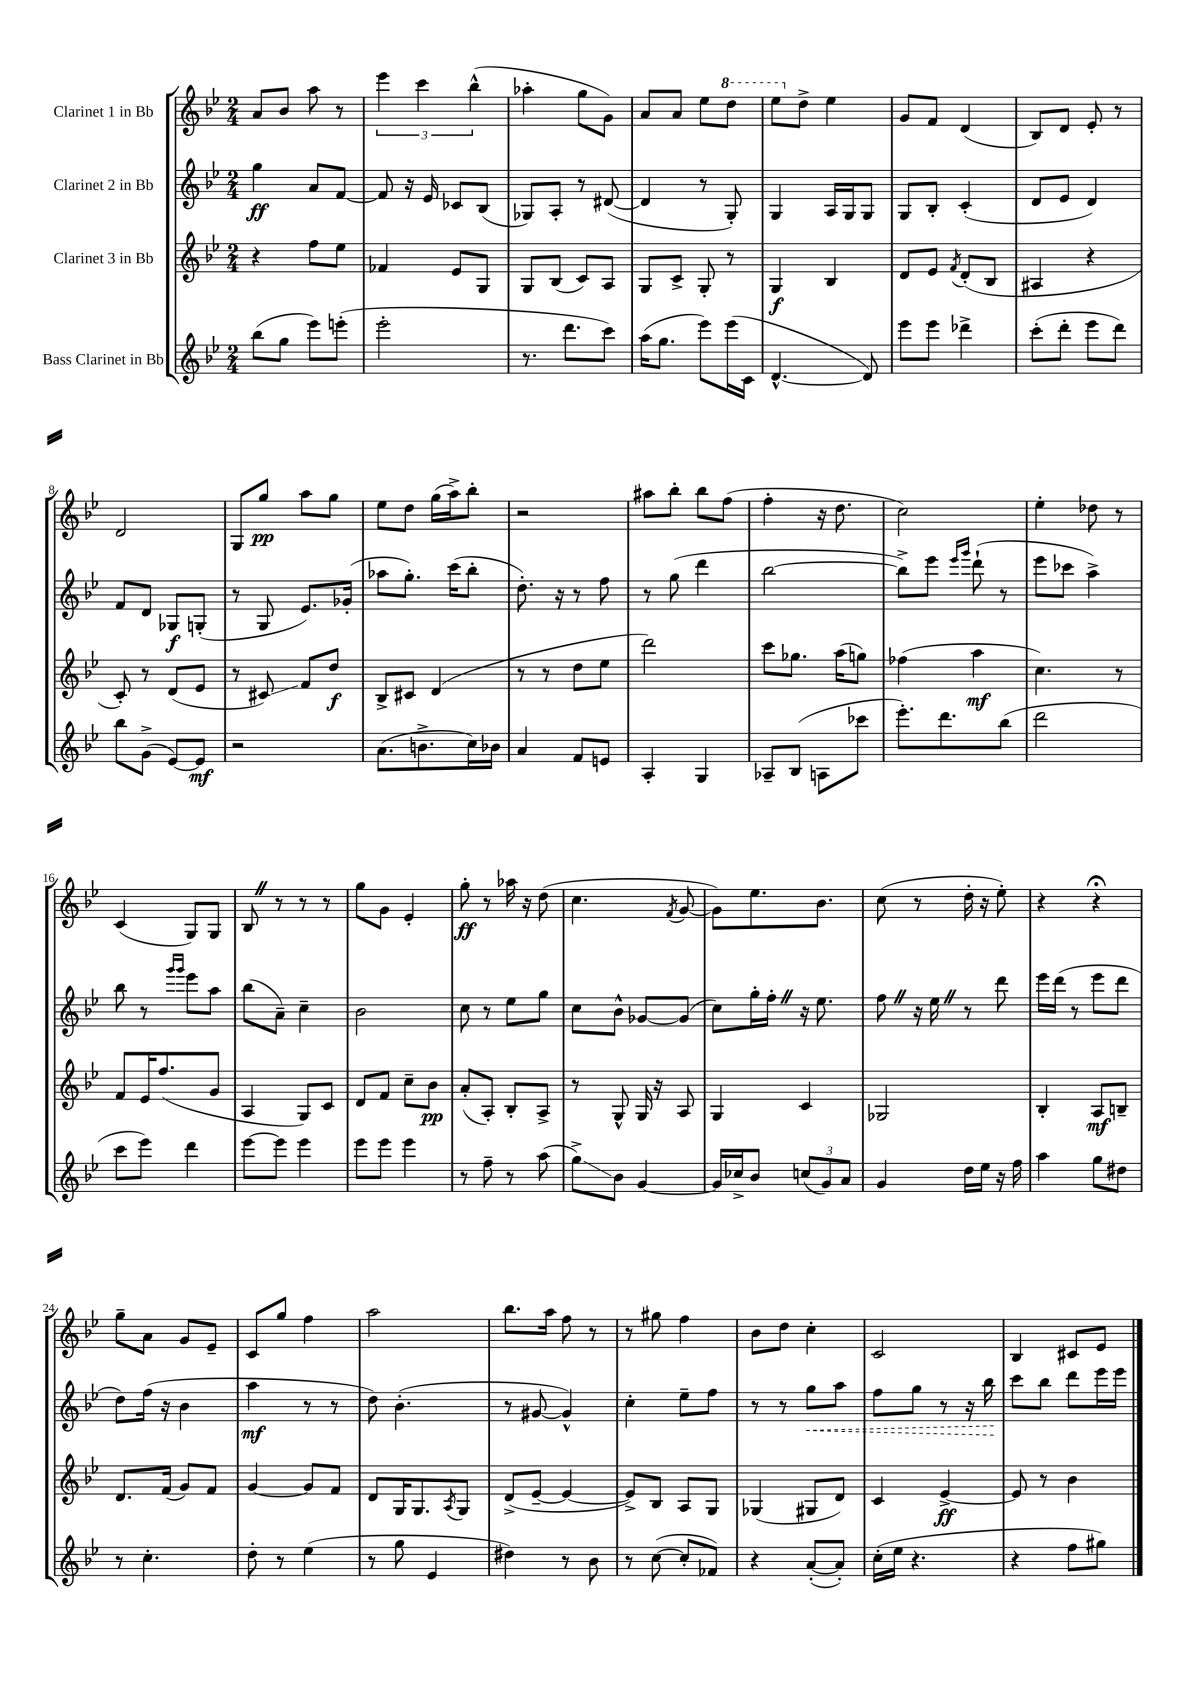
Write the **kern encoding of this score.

**kern	**kern	**kern	**kern
*staff4	*staff3	*staff2	*staff1
*clefG2	*clefG2	*clefG2	*clefG2
*k[b-e-]	*k[b-e-]	*k[b-e-]	*k[b-e-]
*M2/4	*M2/4	*M2/4	*M2/4
(8bb-	4r	4gg	8a
8gg	.	.	8b-
8eee-)	8ff	8a	8aa
(8eee'	8ee-	[8f	8r
=	=	=	=
2eee-'	4f-	8f]	6eee-
.	.	16r	.
.	.	.	6ccc
.	.	16e-	.
.	8e-	8c-	.
.	.	.	(6bb-^^
.	8G	(8B-	.
=	=	=	=
8.r	8G	8G-)	4aa-'
.	(8B-	8A'	.
8.ddd	.	.	.
.	8c)	8r	8gg
8ccc)	8A	([8d#	8g)
=	=	=	=
(16aa	8G	4d#]	8a
8.gg	.	.	.
.	8c^	.	8a
8eee-)	8G'	8r	8ee-
(16eee-	8r	8G')	8ddd
16c	.	.	.
=	=	=	=
[4.d^^	4G	4G	8eee-
.	.	.	8dd^
.	4B-	16A	4ee-
.	.	16G	.
8d])	.	8G	.
=	=	=	=
8eee-	8d	8G	8g
8eee-	8e-	8B-'	8f
.	8qf	.	.
4ddd-^	(8d'	(4c'	(4d
.	8B-	.	.
=	=	=	=
(8ccc'	4A#	8d	8B-)
8ddd'	.	8e-	8d
8eee-	4r	4d)	8e-'
8ddd)	.	.	8r
=	=	=	=
8bb-	8c')	8f	2d
(8g^	8r	8d	.
[8e-)	(8d	8G-	.
8e-]	8e-	(8G'	.
=	=	=	=
2r	8r	8r	8G
.	8c#)	8G	8gg
.	8f	8.e-)	8aa
.	8dd	.	8gg
.	.	(16g-'	.
=	=	=	=
(8.a	8B-^	8aa-	8ee-
.	8c#	8.gg')	8dd
8.b^	.	.	.
.	(4d	.	(16gg
.	.	(16ccc	16aa^)
16cc)	.	8bb-'	8bb-'
16b-	.	.	.
=	=	=	=
4a	8r	8.dd')	2r
.	8r	.	.
.	.	16r	.
8f	8dd	8r	.
8e	8ee-	8ff	.
=	=	=	=
4A'	2ddd)	8r	8aa#
.	.	(8gg	8bb-'
4G	.	4ddd	8bb-
.	.	.	(8ff
=	=	=	=
8A-~	8ccc	[2bb-	4ff'
(8B-	8.gg-	.	.
8A	.	.	16r
.	(16aa	.	8.dd
8ccc-	8gg)	.	.
=	=	=	=
8.eee-')	(4ff-	8bb-^])	2cc)
.	.	8eee-	.
8.ddd	.	.	.
.	.	16qqeee-	.
.	.	16qqggg	.
.	4aa	(8ddd`	.
(8bb-	.	8r	.
=	=	=	=
2ddd	4.cc)	8eee-	4ee-'
.	.	8ccc-	.
.	.	4aa^)	8dd-
.	8r	.	8r
=	=	=	=
8ccc	8f	8bb-	(4c
8eee-)	16e-	8r	.
.	(8.ff	.	.
.	.	16qqggg	.
.	.	16qqggg	.
4ddd	.	8eee-	8G)
.	8g	8aa	8G
=	=	=	=
[8eee-	4A	(8bb-	8B-
8eee-]	.	8a~)	8r
4eee-	8G)	4cc~	8r
.	8c	.	8r
=	=	=	=
8eee-	8d	2b-	8gg
8eee-	8f	.	8g
4eee-	8cc~	.	4e-'
.	8b-	.	.
=	=	=	=
8r	(8a'	8cc	8gg'
8ff~	8A')	8r	8r
8r	8B-'	8ee-	16aa-
.	.	.	16r
(8aa	8A^	8gg	(8dd
=	=	=	=
8gg^)	8r	8cc	4.cc
8b-	8G^^	8b-^^	.
[4g	16G	[8g-	.
.	16r	.	.
.	.	.	8qf
.	8A	(8g-]	[8g
=	=	=	=
16g]	4G	8cc)	8g])
16cc-^	.	.	.
8b-	.	16gg'	8.ee-
.	.	16ff'	.
(12cc	4c	16r	.
.	.	8.ee-	8.b-
12g)	.	.	.
12a	.	.	.
=	=	=	=
4g	2G-	8ff	(8cc
.	.	16r	8r
.	.	16ee-	.
16dd	.	8r	16dd'
16ee-	.	.	16r
16r	.	8ddd	8ee-')
16ff	.	.	.
=	=	=	=
4aa	4B-'	16eee-	4r
.	.	(16ddd	.
.	.	8r	.
8gg	8A	8eee-	4r;
8dd#	8B~	8ddd	.
=	=	=	=
8r	8.d	8dd)	8gg~
4.cc'	.	(16ff	8a
.	(16f	16r	.
.	8g)	4b-	8g
.	8f	.	8e-~
=	=	=	=
8dd'	[4g	4aa	8c
8r	.	.	8gg
(4ee-	8g]	8r	4ff
.	8f	8r	.
=	=	=	=
8r	8d	8dd)	2aa
8gg	16G	(4.b-'	.
.	8.G	.	.
4e-	.	.	.
.	8qA	.	.
.	8G	.	.
=	=	=	=
4dd#)	(8d^	8r	8.bb-
.	[8e-~	[8g#	.
.	.	.	16aa
8r	4e-_	4g#^^])	8ff
8b-	.	.	8r
=	=	=	=
8r	8e-^])	4cc'	8r
([8cc	8B-	.	8gg#
8cc']	8A	8ee-~	4ff
8f-)	8G	8ff	.
=	=	=	=
4r	(4G-	8r	8b-
.	.	8r	8dd
([8a'	8G#	8gg	4cc'
8a'])	8d)	8aa	.
=	=	=	=
(16cc'	4c	8ff	2c
16ee-	.	.	.
4.r	.	8gg	.
.	[4e-^	8r	.
.	.	16r	.
.	.	16bb-	.
=	=	=	=
4r	8e-]	8ccc	4B-
.	8r	8bb-	.
8ff	4b-	8ddd	8c#
8gg#)	.	16eee-	8e-
.	.	16eee-	.
==	==	==	==
*-	*-	*-	*-
